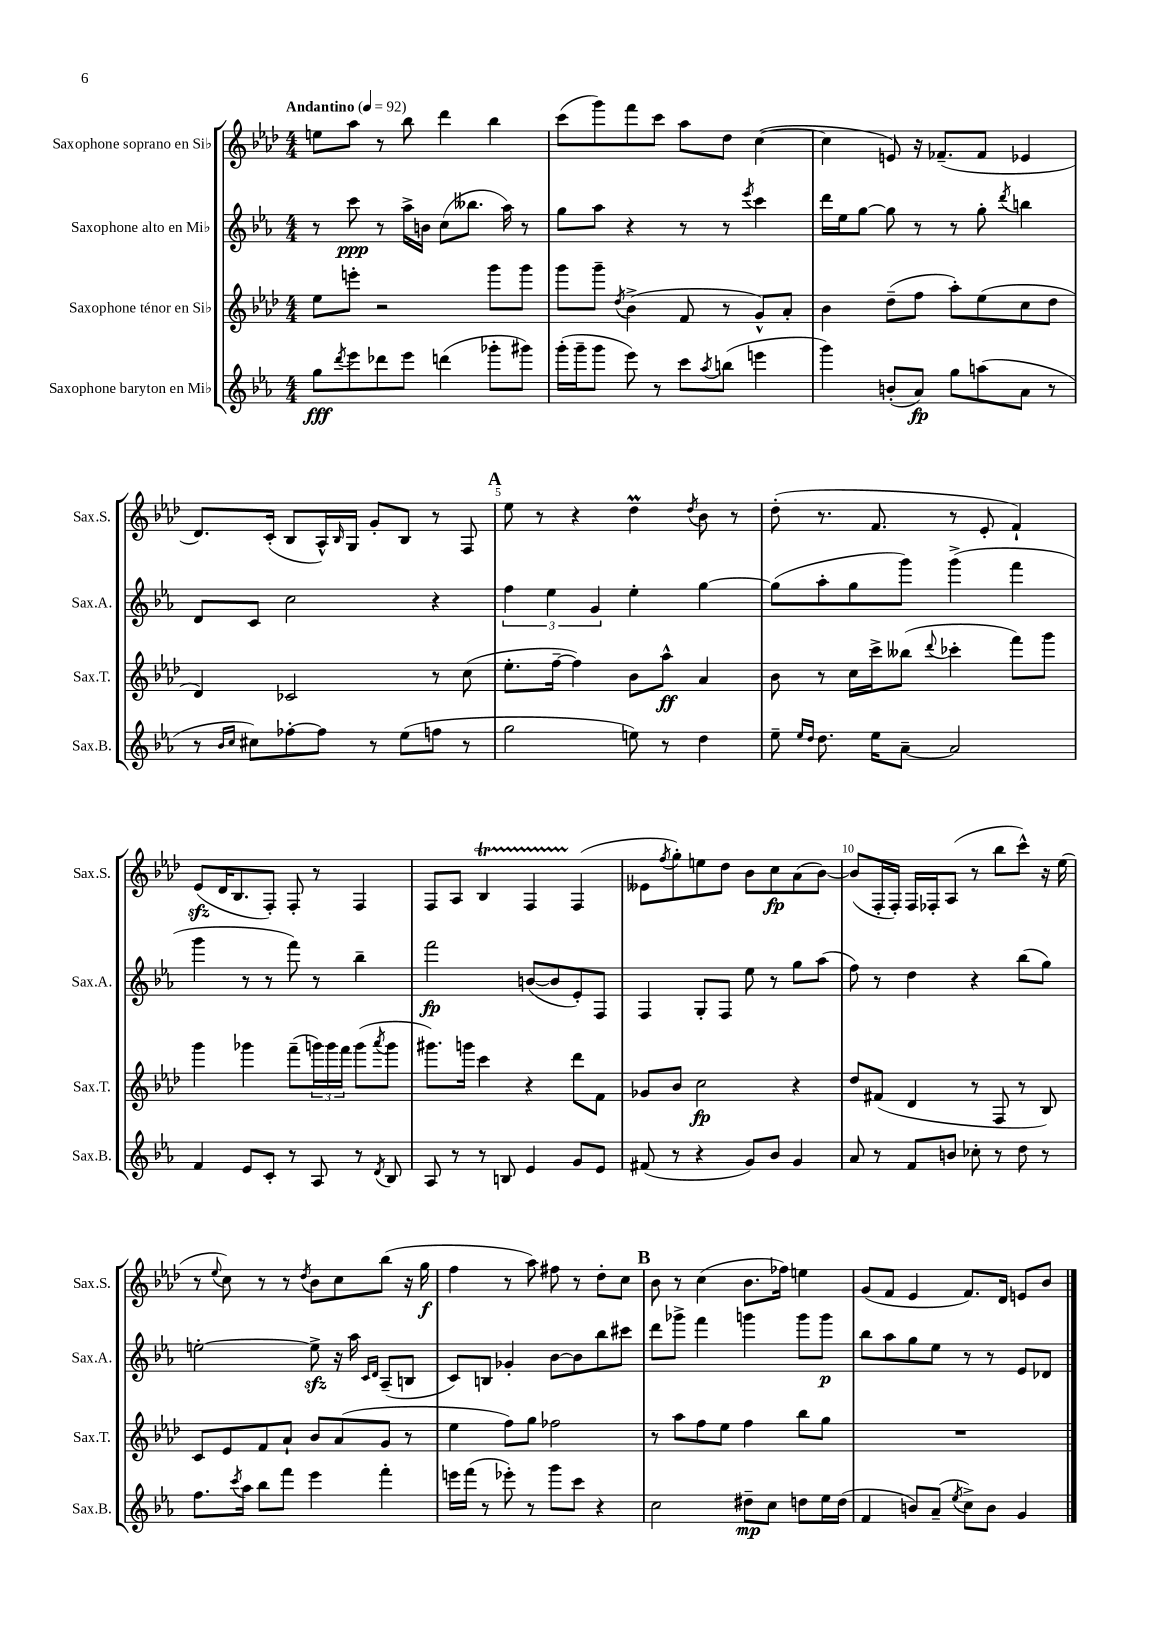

**kern	**kern	**kern	**kern
*staff4	*staff3	*staff2	*staff1
*clefG2	*clefG2	*clefG2	*clefG2
*k[b-e-a-]	*k[b-e-a-d-]	*k[b-e-a-]	*k[b-e-a-d-]
*M4/4	*M4/4	*M4/4	*M4/4
*MM92	*MM92	*MM92	*MM92
8gg	8ee-	8r	8ee
8qddd	.	.	.
8eee-	8eee'	8ccc	8aa-
8ddd-	2r	8r	8r
8eee-	.	16aa-^	8bb-
.	.	16b	.
(4ddd	.	(8cc	4ddd-
.	.	8.bb--	.
8ggg-'	8ggg	.	4bb-
.	.	16aa-)	.
8ggg#)	8ggg	8r	.
=	=	=	=
(16ggg'	8ggg	8gg	(8ccc
16ggg~	.	.	.
8ggg	8ggg~	8aa-	8ggg)
.	8qdd-	.	.
8eee-)	(4b-^	4r	8fff
8r	.	.	8ccc
8ccc	8f	8r	8aa-
8qaa-	.	.	.
(8bb	8r	8r	8dd-
.	.	8qeee-	.
4eee	8g^^)	4ccc	([4cc
.	8a-'	.	.
=	=	=	=
4ggg)	4b-	16ddd	4cc]
.	.	16ee-	.
.	.	[8gg	.
(8b'	(8dd-~	8gg]	8e)
8a-)	8ff	8r	16r
.	.	.	(8.f-~
8gg	8aa-')	8r	.
(8aa	(8ee-	8gg'	8f-
.	.	8qddd	.
8a-	8cc	4bb	4e-
8r	8dd-	.	.
=	=	=	=
8r	4d-)	8d	8.d-)
16qqb-	.	.	.
16qqcc	.	.	.
8cc#)	.	8c	.
.	.	.	(16c'
[8ff-'	2c-	2cc	8B-
8ff-]	.	.	16A-^^)
.	.	.	16qqB-
.	.	.	16G
8r	.	.	8g'
(8ee-	.	.	8B-
8ff	8r	4r	8r
8r	(8cc	.	8F
=	=	=	=
2gg	8.ee-'	6ff	8ee-
.	.	.	8r
.	.	6ee-	.
.	[16ff~	.	.
.	4ff])	.	4r
.	.	6g	.
8ee)	8b-	4ee-'	4dd-
8r	8aa-^^	.	.
.	.	.	8qdd-
4dd	4a-	[4gg	8b-
.	.	.	8r
=	=	=	=
8ee-~	8b-	(8gg]	(8dd-'
16qqee-	.	.	.
16qqdd	.	.	.
8.dd	8r	8aa-'	8.r
.	16cc	8gg	.
16ee-	16ccc^	.	8.f
[8a-~	(8bb--	8ggg)	.
.	8qqddd-	.	.
2a-]	4ccc-'	(4ggg^	8r
.	.	.	8e-'
.	8fff)	4fff	4f`)
.	8ggg	.	.
=	=	=	=
4f	4ggg	4ggg	(8e-
.	.	.	16d-
.	.	.	8.B-
8e-	4ggg-	8r	.
8c'	.	8r	8F')
8r	(8fff~	8fff)	8F'
8A-	24ggg)	8r	8r
.	24ggg	.	.
.	24fff	.	.
8r	(8ggg	4bb-~	4F
8qd	8qaaa-	.	.
8B-	8ggg	.	.
=	=	=	=
8A-	8.ggg#)	2fff	8F
8r	.	.	8A-
.	16ggg	.	.
8r	4ccc	.	4B-
8B	.	.	.
4e-	4r	([8b	4F
.	.	8b]	.
8g	8ddd-	8e-')	(4F
8e-	8f	8F	.
=	=	=	=
(8f#	8g-	4F	8e--
.	.	.	8qff
8r	8b-	.	8gg')
4r	2cc	8G'	8ee
.	.	8F	8dd-
8g)	.	8ee-	8b-
8b-	.	8r	8cc
4g	4r	8gg	(8a-
.	.	(8aa-	[8b-)
=	=	=	=
8a-	8dd-	8ff)	(8b-]
8r	(8f#	8r	16F'
.	.	.	16F')
8f	4d-	4dd	16F
.	.	.	16F-'
8b	.	.	(8A-
8cc-'	8r	4r	8r
8r	8F	.	8bb-
8dd	8r	(8bb-	8ccc^^)
8r	8B-)	8gg)	16r
.	.	.	(16ee-
=	=	=	=
8.ff	8c	[2ee'	8r
.	.	.	8qqee-
.	8e-	.	8cc)
8qccc	.	.	.
16aa-	.	.	.
8bb-	8f	.	8r
8fff	8a-`	.	8r
.	.	.	8qdd-
4eee-	8b-	8ee^]	8b-
.	(8a-	16r	8cc
.	.	16aa-	.
.	.	16qqc	.
.	.	16qqd	.
4fff'	8g	(8A-~	(8bb-
.	8r	8B	16r
.	.	.	16gg
=	=	=	=
16eee	4ee-	8c)	4ff
(16fff	.	.	.
8r	.	8B	.
8eee-')	8ff)	4g-'	8r
8r	8gg	.	8aa-)
8ggg	2ff-	[8b-	8ff#
8ccc	.	8b-]	8r
4r	.	8bb-	8dd-'
.	.	8ccc#	8cc
=	=	=	=
2cc	8r	8ddd	8b-
.	8aa-	8ggg-^	8r
.	8ff	4fff	(4cc
.	8ee-	.	.
8dd#~	4ff	4ggg	8.b-
8cc	.	.	.
.	.	.	16ff-)
8dd	8bb-	8ggg	4ee
16ee-	8gg	8ggg	.
(16dd	.	.	.
=	=	=	=
4f	1r	8bb-	(8g
.	.	8aa-	8f
8b)	.	8gg	4e-
(8a-~	.	8ee-	.
8qee-	.	.	.
8cc^)	.	8r	8.f)
8b	.	8r	.
.	.	.	16d-
4g	.	8e-	8e
.	.	8d-	8b-
==	==	==	==
*-	*-	*-	*-
